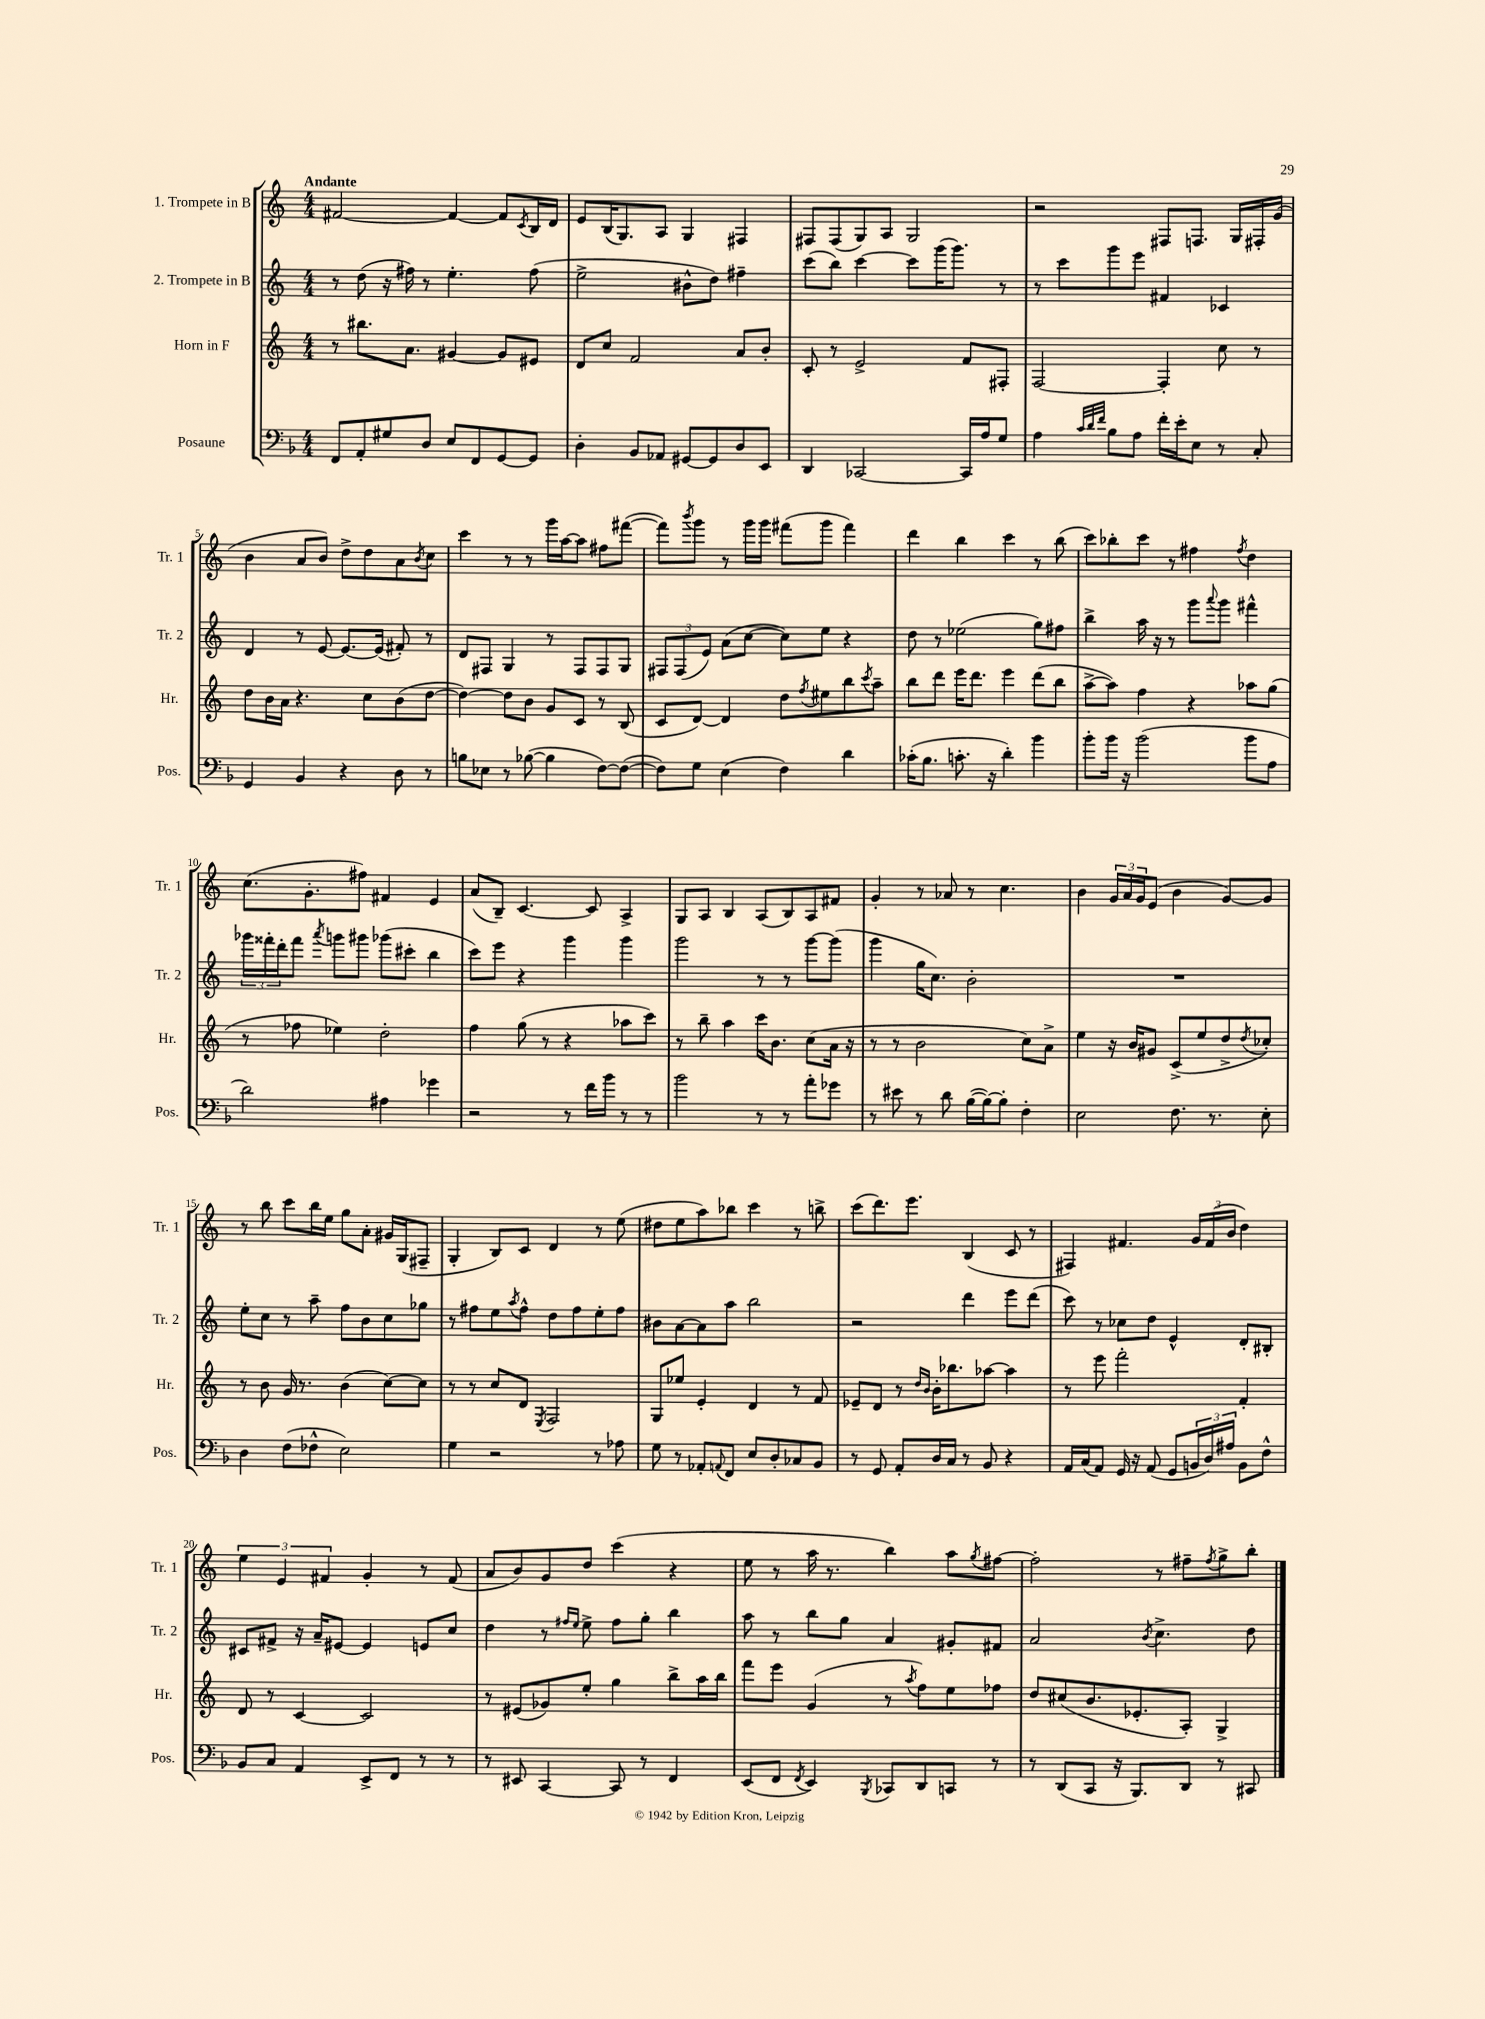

**kern	**kern	**kern	**kern
*part4	*part3	*part2	*part1
*staff4	*staff3	*staff2	*staff1
*I"Posaune	*I"Horn in F	*I"2. Trompete in B	*I"1. Trompete in B
*I'Pos.	*I'Hr.	*I'Tr. 2	*I'Tr. 1
*clefF4	*clefG2	*clefG2	*clefG2
*k[b-]	*k[]	*k[]	*k[]
*M4/4	*M4/4	*M4/4	*M4/4
=1	=1	=1	=1
!	!	!	!LO:TX:a:B:t=Andante
8FF/L	8r	8r	[2f#X/
8AA'/	8.bb#X\L	(8dd\	.
8G#X/	.	16r	.
.	8.a\J	16ff#X\)	.
8D/J	.	8r	.
8E/L	[4g#X/	4.ee'\	4f#/_
8FF/	.	.	.
[8GG/	8g#/L]	.	8f#/L]
.	.	.	8qc/
8GG/J]	8e#X/J	(8ff#\	16B/L
.	.	.	16d/JJ
=2	=2	=2	=2
4D'\	8d/L	2ee^\	8e/L
.	8cc/J	.	(16B/K
.	.	.	8.G/)
8BB-/L	2f/	.	.
8AA-X/J	.	.	8A/J
[8GG#X/L	.	8b#X^^\L	4G/
8GG#/]	.	8dd\J)	.
8D/	8a/L	4ff#X~\	4F#X/
8EE/J	8b'/J	.	.
=3	=3	=3	=3
4DD/	8c'/	(8ccc\L	8F#X/L
.	8r	8bb\J)	(8F#/
[2CC-X/	2e^/	[4ccc\	8G/)
.	.	.	8A/J
.	.	8ccc\L]	2G/
.	.	(16ggg\K	.
.	.	8.ggg\J)	.
16CC-/LL]	8f/L	.	.
16A/J	.	.	.
8G/J	8F#X'/J	8r	.
=4	=4	=4	=4
4A\	[2F/	8r	2r
.	.	8ccc\L	.
32qqc/LLL	.	.	.
32qqd/	.	.	.
32qqf/JJJ	.	.	.
8B-\L	.	8ggg\	.
8A\J	.	8eee\J	.
16f'\LL	4F'/]	4f#X/	8F#X/L
16e'\J	.	.	.
8E\J	.	.	8.Fn/J
8r	8cc\	4c-X/	.
.	.	.	16G/LL
8C'/	8r	.	16F#X'/
.	.	.	(16g/JJ
!!LO:LB:g=z
=5	=5	=5	=5
4GG/	8dd\L	4d/	4b\
.	16b\L	.	.
.	16a\JJ	.	.
4BB-/	4.r	8r	8a/L
.	.	[8e/	8b/J)
4r	.	8.e/L_	8dd^\L
.	8cc\L	.	8dd\
.	.	(16e/Jk]	.
8D\	(8b\	8f#X'/)	8a\
.	.	.	8qb/
8r	[8dd\J	8r	8cc\J
=6	=6	=6	=6
8Bn\L	4dd\_)	8d/L	4ccc\
8E-X\J	.	8F#X/J	.
8r	8dd\L]	4G/	8r
([8B-X\	8b\J	.	8r
4B-\]	8g/L	8r	16ggg\LL
.	.	.	[16aa\J
.	8c/J	8F#/L	8aa\J]
[8F\L)	8r	8F#/	8ff#X\L
(8F\J_	(8B/	8G/J	([8fff#X\J
=7	=7	=7	=7
8F\L])	8c/L	12F#X/L	8fff#\L])
.	.	(12F#/	.
.	.	.	8qbbb/
8G\J	[8d/J)	.	8ggg\J
.	.	12e/J)	.
(4E\	4d/]	(8a\L	8r
.	.	[8cc\J	16ggg\LL
.	.	.	16ggg\JJ
4F\)	8dd\L	8cc\L])	(8fff#X\L
.	8qff/	.	.
.	8ee#X\	8ee\J	8ggg\J
4d\	8bb\	4r	4fff#\)
.	8qccc/	.	.
.	8aa~\J	.	.
=8	=8	=8	=8
(16c-X'\KL	8bb\L	8dd\	4ddd\
8.B-\J	.	.	.
.	8ddd\J	8r	.
8.cn'\	16eee\KL	(2ee-X\	4bb\
.	8.ddd\J	.	.
16r	.	.	.
4d'\)	4eee\	.	4ccc\
4b-\	(8ddd\L	8gg\L)	8r
.	8bb\J	8ff#X\J	(8bb\
=9	=9	=9	=9
8b-'\L	[8aa^\L	4bb^\	8ccc\L)
16b-\Jk	8aa\J])	.	8bb-X'\
16r	.	.	.
(2b-\	4ff\	16aa\	8ccc\J
.	.	16r	.
.	.	8r	8r
.	4r	8ggg\L	4ff#X\
.	.	8qqaaa/	.
.	.	8ggg\J	.
.	.	.	8qff#/
8b-\L	8aa-X\L	4fff#X^^\	4dd\
8A\J	(8gg\J	.	.
!!LO:LB:g=z
=10	=10	=10	=10
2d\)	8r	24ggg-X\LL	(8.cc\L
.	.	24fff##X'\	.
.	.	24ddd'\J	.
.	8ff-X\	8fff##\J	.
.	.	.	8.g'\
.	.	8qaaa/	.
.	4ee-X\)	8gggn\L	.
.	.	8ggg#X\J	8ff#X\J)
4A#X\	2dd'\	(8ggg-X\L	4f#X/
.	.	8ccc#X'\J	.
4g-X\	.	4bb\	4e/
=11	=11	=11	=11
2r	4ff\	8ccc\L)	(8a/L
.	.	8eee\J	8B~/J)
.	(8gg\	4r	[4.c/
.	8r	.	.
8r	4r	4ggg\	.
16f\LL	.	.	8c/]
16b-\JJ	.	.	.
8r	8aa-X\L	4ggg\	4A^/
8r	8ccc\J)	.	.
=12	=12	=12	=12
2b-\	8r	2ggg\	8G/L
.	8bb~\	.	8A/J
.	4aa\	.	4B/
8r	16ccc\KL	8r	(8A/L
.	8.b\J	.	.
8r	.	8r	8B/)
8a'\L	(8cc\L	[8ggg\L	8A/
8g-X\J	16a\Jk	(8ggg\J]	8f#X/J
.	16r	.	.
=13	=13	=13	=13
8r	8r	4ggg\	4g'/
8e#X\	8r	.	.
8r	2b\	16gg\KL	8r
.	.	8.cc\J)	.
8d\	.	.	8a-X/
([16B-\LL	.	2b'\	8r
16B-\J_)	.	.	.
8B-'\J]	.	.	4.cc\
4F'\	8cc\L)	.	.
.	8a^\J	.	.
=14	=14	=14	=14
2E\	4ee\	1r	4b\
.	16r	.	24g/LL
.	.	.	24a/
.	16b/KL	.	.
.	.	.	24g/J
.	8g#X/J	.	(8e/J
8.F\	(8c^/L	.	4b\
.	8ee/	.	.
8.r	.	.	.
.	8dd^/	.	[8g/L)
.	8qdd/	.	.
8E'\	8cc-X'/J)	.	8g/J]
!!LO:LB:g=z
=15	=15	=15	=15
4D\	8r	8ee'\L	8r
.	8b\	8cc\J	8bb\
(8F\L	16g/	8r	8ccc\L
.	8.r	.	.
8F-X^^\J	.	8aa~\	16bb\L
.	.	.	16ee\JJ
2E\)	(4b\	8ff\L	8gg\L
.	.	8b\	8a'\J
.	[8cc\L)	8cc\	16g#X/LL
.	.	.	(16G/J
.	8cc\J]	8gg-X\J	8F#X~/J
=16	=16	=16	=16
4G\	8r	8r	4G'/
.	8r	8ff#X\L	.
2r	8cc/L	8ee\	8B/L)
.	.	8qaa/	.
.	8d/J	8ff#^^\J	8c/J
.	8qE/	.	.
.	2F/	8dd\L	4d/
.	.	8ff#\	.
8r	.	8ee'\	8r
8A-X\	.	8ff#\J	(8ee\
=17	=17	=17	=17
8G\	8G/L	8b#X\L	8dd#X\L
8r	8ee-X/J	[8a\	8ee\
8AA-X'/L	4e'/	8a\]	8aa\)
8qqAAn/	.	.	.
8FF/J	.	8aa\J	8bb-X\J
8E/L	4d/	2bb\	4ccc\
8D'/	.	.	.
8C-X/	8r	.	8r
8BB-/J	8f/	.	8bbn^\
=18	=18	=18	=18
8r	8e-X~/L	2r	(8ccc\L
8GG/	8d/J	.	8.ddd\)
8AA'/L	8r	.	.
.	.	.	8.eee\J
.	16qqdd/LL	.	.
.	16qqb/JJ	.	.
16D/L	16b'\KL	.	.
16C/JJ	8.bb-X\	.	.
8r	.	4ddd\	(4B/
8BB-/	[8aa-X\J	.	.
4r	4aa-\]	8eee\L	8c/
.	.	(8ddd\J	8r
=19	=19	=19	=19
16AA/LL	8r	8ccc\)	4F#X/)
(16C/J	.	.	.
8AA/J)	8eee\	8r	.
16GG/	2fff'\	8cc-X\L	4.f#X/
16r	.	.	.
(8AA/	.	8dd\J	.
8GG/L	.	4e^^/	.
24BBn/L	.	.	24g/LL
24D/)	.	.	(24f#/
24A#X/JJ	.	.	24b/JJ
8BB\L	4f'/	8d'/L	4dd\)
8F^^\J	.	8B#X'/J	.
!!LO:LB:g=z
=20	=20	=20	=20
8BB-/L	8d/	8c#X/L	6ee\
8C/J	8r	8f#X^/J	.
.	.	.	6e/
4AA/	[4c/	16r	.
.	.	16a~/KL	.
.	.	.	6f#X/
.	.	[8e#X/J	.
8EE^/L	2c/]	4e#/]	4g'/
8FF/J	.	.	.
8r	.	8en/L	8r
8r	.	8cc/J	(8f#/
=21	=21	=21	=21
8r	8r	4dd\	8a/L
8EE#X/	(8e#X/L	.	8b/)
[4CC/	8g-X/)	8r	8g/
.	.	16qqff#X/LL	.
.	.	16qqee/JJ	.
.	8ee'/J	8ee^\	8dd/J
8CC/]	4gg\	8ff#\L	(4ccc\
8r	.	8gg'\J	.
4FF/	8bb^\L	4bb\	4r
.	16aa\L	.	.
.	16bb\JJ	.	.
=22	=22	=22	=22
(8EE/L	8fff\L	8aa\	8ee\
8FF/J	8eee\J	8r	8r
8qFF/	.	.	.
4EE/)	(4g/	8bb\L	16aa\
.	.	.	8.r
.	.	8gg\J	.
8qBBB-/	.	.	.
8CC-X/L	8r	4a/	4bb\)
.	8qaa/	.	.
8DD/	8ff\L)	.	.
8CCn/J	8ee\	8g#X'/L	8aa\L
.	.	.	8qgg/
8r	8ff-X\J	8f#X/J	[8ff#X\J
=23	=23	=23	=23
8r	8dd/L	2a/	2ff#'\]
(8DD/L	(8cc#X/	.	.
8CC/J	8.b/	.	.
16r	.	.	.
8.BBB-/L)	8.e-X'/	.	.
.	.	8qb/	.
.	.	4.cc^\	8r
8DD/J	8A'/J)	.	8ff#X~\L
.	.	.	8qff#/
8r	4G^/	.	8gg^\
8CC#X/	.	8dd\	8bb'\J
==	==	==	==
*-	*-	*-	*-
